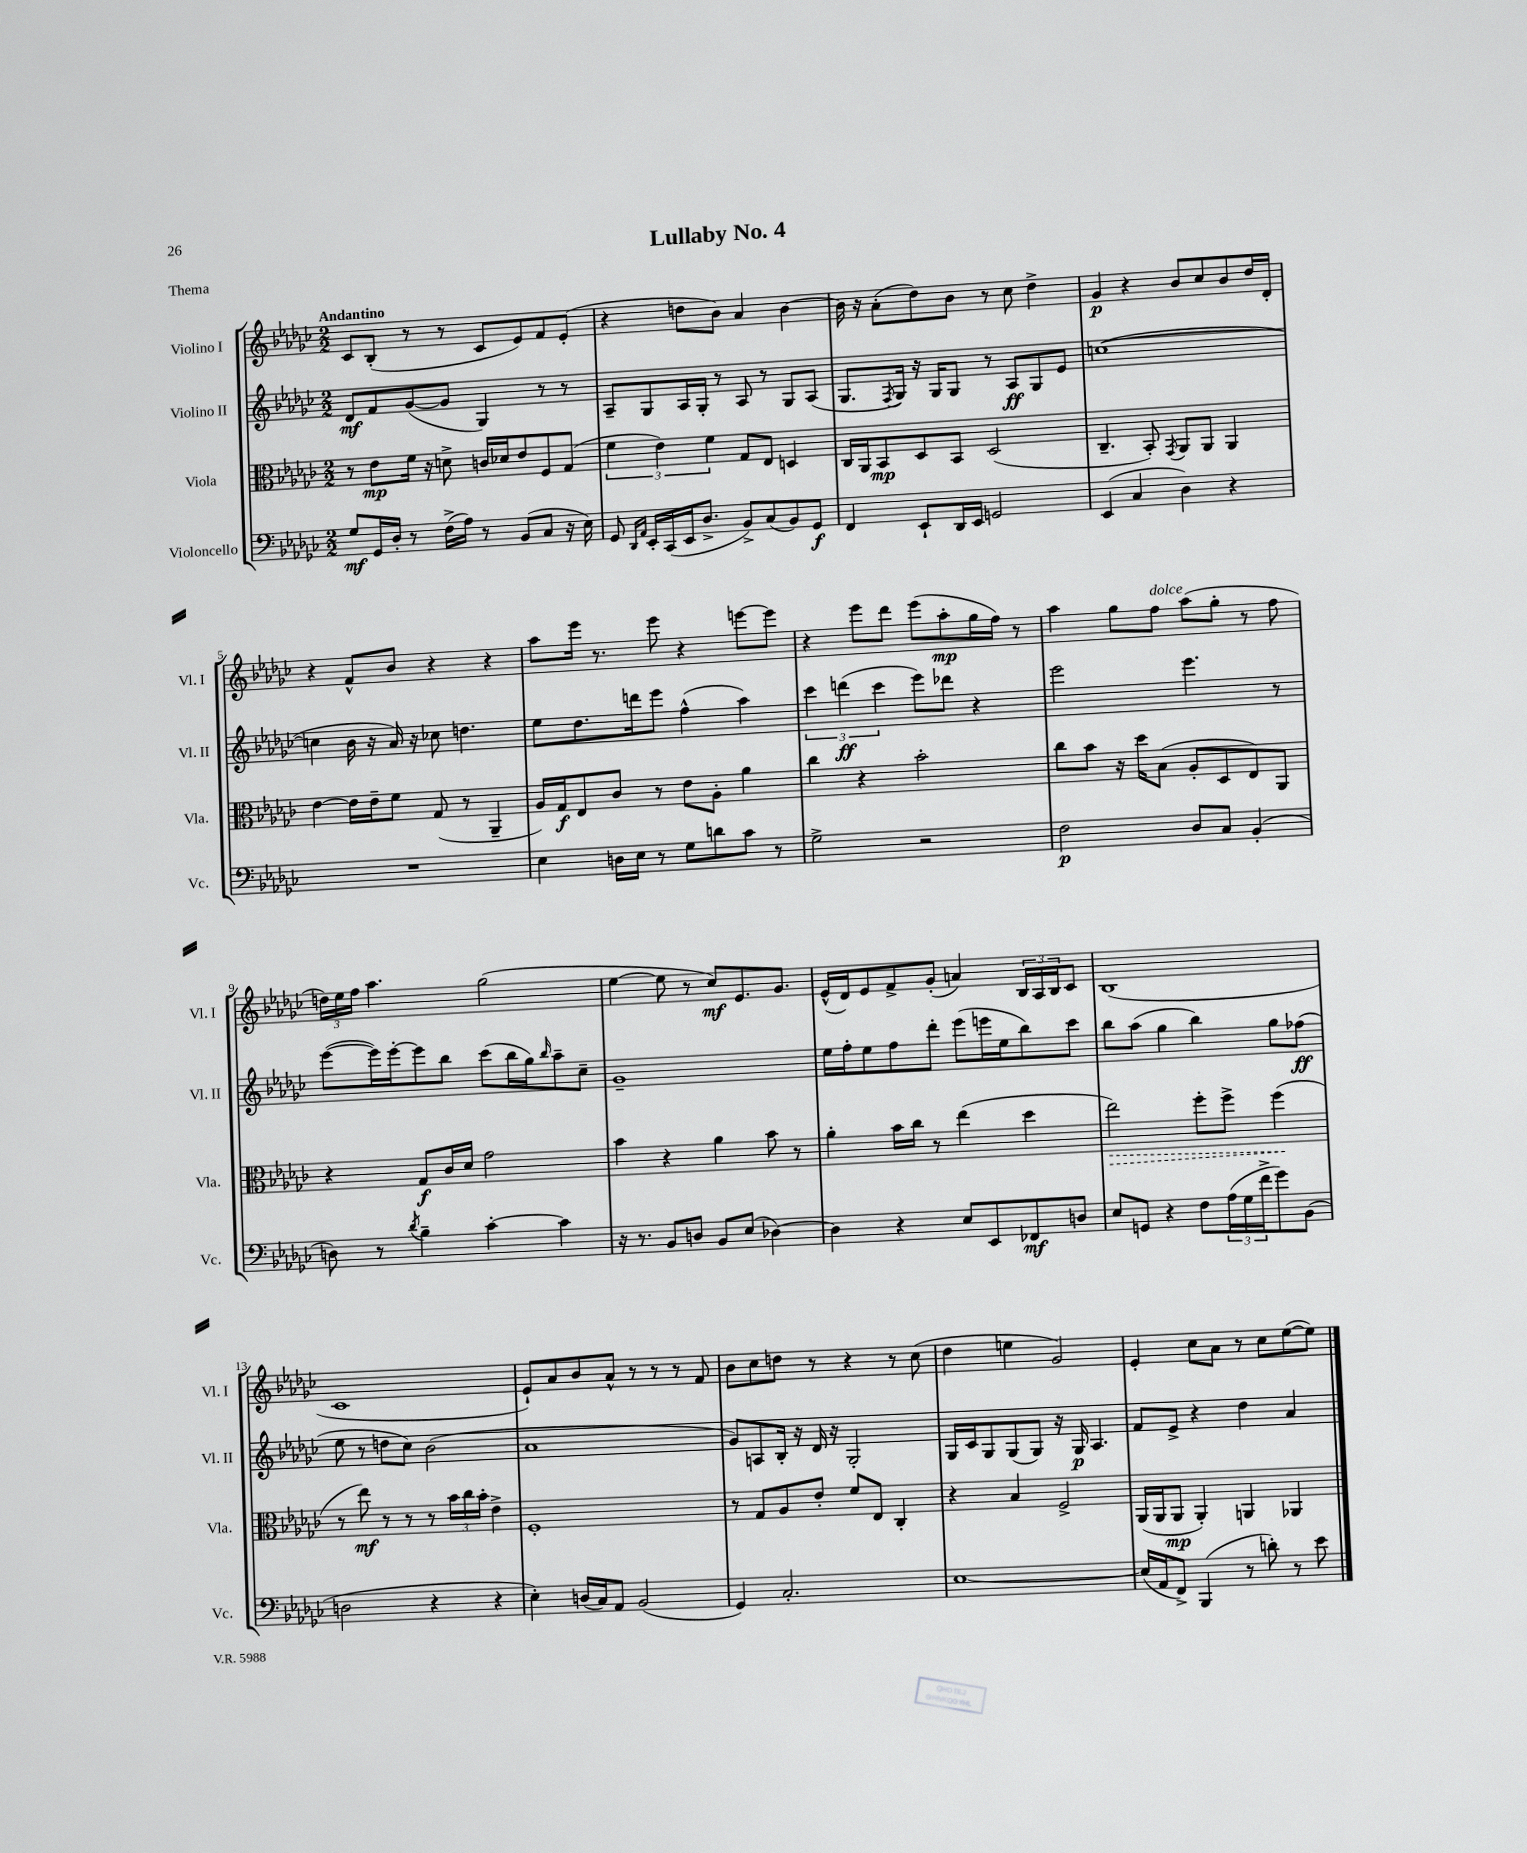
\header { title = "Lullaby No. 4" piece = "Thema" }
<<
\new StaffGroup <<
\new Staff = "s0" \with { instrumentName = "Violino I" shortInstrumentName = "Vl. I" } {
    \clef treble \key ges \major \numericTimeSignature \time 2/2 \tempo "Andantino"
    ces'8 bes8-.( r8 r8 ces'8 ees'8) f'8 ees'8-.( |
    r4 d''8 bes'8) aes'4 bes'4~ |
    bes'16 r16 aes'8-.( des''8) bes'8 r8 ces''8 des''4-> |
    ges'4\p r4 bes'8 ces''8 bes'8 des''16 des'16-. |
    r4 f'8-^ bes'8 r4 r4 |
    aes''8 ees'''16 r8. ees'''8 r4 e'''8~ e'''8 |
    r4 ees'''8 des'''8 ees'''8( aes''8-.\mp ges''16 f''16) r8 |
    aes''4 ges''8 f''8^\markup { \italic "dolce" } aes''8( ges''8-. r8 f''8 |
    \tuplet 3/2 { d''16) ees''16 f''16 } aes''4. ges''2( |
    ees''4~ ees''8 r8 ces''8\mf) ees'8. ges'8. |
    ees'16-^( des'16) ees'8 f'8-> ges'8-.( a'4) \tuplet 3/2 { bes16 aes16 bes16 } ces'8 |
    bes1( |
    ces'1 |
    ees'8-!) aes'8 bes'8 aes'8-^ r8 r8 r8 f'8 |
    bes'8 ces''8 d''8 r8 r4 r8 ces''8( |
    des''4 e''4 ges'2) |
    ees'4-. ces''8 aes'8 r8 ces''8 ees''8~( ees''8) \bar "|." |
}
\new Staff = "s1" \with { instrumentName = "Violino II" shortInstrumentName = "Vl. II" } {
    \clef treble \key ges \major \numericTimeSignature \time 2/2
    des'8\mf f'8 ges'8~( ges'8 ges4) r8 r8 |
    aes8-- ges8 aes16 ges16-. r8 aes8 r8 ges8 aes8( |
    ges8. \acciaccatura { f8 } ges16) r16 ges16 ges8 r8 aes8\ff ges8 ees'8 |
    c''1~( |
    c''4 bes'16 r16 aes'16) r16 ces''8 d''4. |
    ees''8 des''8. d'''16 ees'''8 f''4-^( aes''4) |
    \tuplet 3/2 { ces'''4 d'''4\ff( ces'''4 } ees'''8) des'''8 r4 |
    ees'''2 ees'''4. r8 |
    ees'''8~( ees'''16) ees'''16~-. ees'''8 bes''8 ces'''8( bes''16 ges''16) \grace { bes''16 } aes''8-- ces''8-- |
    ges'1-- |
    ees''16 f''16-. ees''8 f''8 des'''8-. ees'''8( e'''16 ees''16 bes''8) ces'''8 |
    bes''8 aes''8( ges''4 bes''4) ges''8 fes''8\ff( |
    ees''8 r8 d''8 ces''8) bes'2( |
    aes'1 |
    ges'8) a8 bes16-. r16 des'16 r16 ges2-. |
    ges16 ces'16 ges8 ges8( ges8) r16 ges16\p aes4. |
    f'8 ees'8-> r4 des''4 aes'4 \bar "|." |
}
\new Staff = "s2" \with { instrumentName = "Viola" shortInstrumentName = "Vla." } {
    \clef alto \key ges \major \numericTimeSignature \time 2/2
    r8 ees'8\mp f'16 r16 d'8-> c'16 des'16 ees'8 f8 ges8( |
    \tuplet 3/2 { f'4 ees'4) f'4 } ges8 ees8 d4 |
    ces16 aes,16 bes,8\mp des8 bes,8 des2( |
    ces4.-- bes,8-.) \acciaccatura { ges,8 } aes,8 aes,8 aes,4 |
    ees'4~ ees'16 ees'16-- f'8 ges8( r8 aes,4-- |
    aes16) ges16\f ees8 ces'8 r8 ees'8 aes8-. aes'4 |
    ces''4 r4 bes'2-. |
    ces''8 bes'8 r16 des''16 bes8( aes8-. des8 ees8) aes,8 |
    r4 ges8\f ces'16 des'16 ges'2 |
    bes'4 r4 aes'4 bes'8 r8 |
    aes'4-. bes'16 ces''16 r8 ees''4( des''4 |
    \once \override Hairpin.style = #'dashed-line ees''2\>) f''8-. f''8-> f''4\!( |
    r8 ees''8\mf) r8 r8 r8 \tuplet 3/2 { bes'16 ces''16 bes'16-. } ees'4-> |
    f1-. |
    r8 ges8 aes8 ees'8-. f'8 ees8 ces4-. |
    r4 bes4 f2-> |
    aes,16( aes,16 aes,8\mp aes,4-.) a,4 aes,4 \bar "|." |
}
\new Staff = "s3" \with { instrumentName = "Violoncello" shortInstrumentName = "Vc." } {
    \clef bass \key ges \major \numericTimeSignature \time 2/2
    ges8\mf ges,16 des16-. r8 f16->( aes16) r8 bes,8( ces8 r16 ees16) |
    ges,8 \grace { des,16 aes,16 } ees,16-. ces,16( ees,16 des8.-> bes,8->) ces8( bes,8) ges,8\f |
    f,4 ees,8-! des,16 ees,16 g,2 |
    ees,4( ces4 des4) r4 |
    R1 |
    ees4 d16 ees16 r8 ges8 d'8 ces'8 r8 |
    ges2-> r2 |
    f2\p des8 ces8 bes,4-.( |
    d8) r8 \acciaccatura { des'8 } bes4-- ces'4~-. ces'4 |
    r16 r8. bes,8 d8 bes,8 ees8( des4~) |
    des4 r4 ees8 ees,8 fes,8\mf d8 |
    ees8 g,8 r4 f8 \tuplet 3/2 { aes16( ges16 f'16-> } ges'8) bes,8( |
    d2 r4 r4 |
    ees4-.) d16( ces16) aes,8 bes,2( |
    ges,4) ces2.-. |
    ees1~ |
    ees16( aes,16 f,8->) bes,,4( r8 d'8-.) r8 ees'8 \bar "|." |
}
>>
>>
